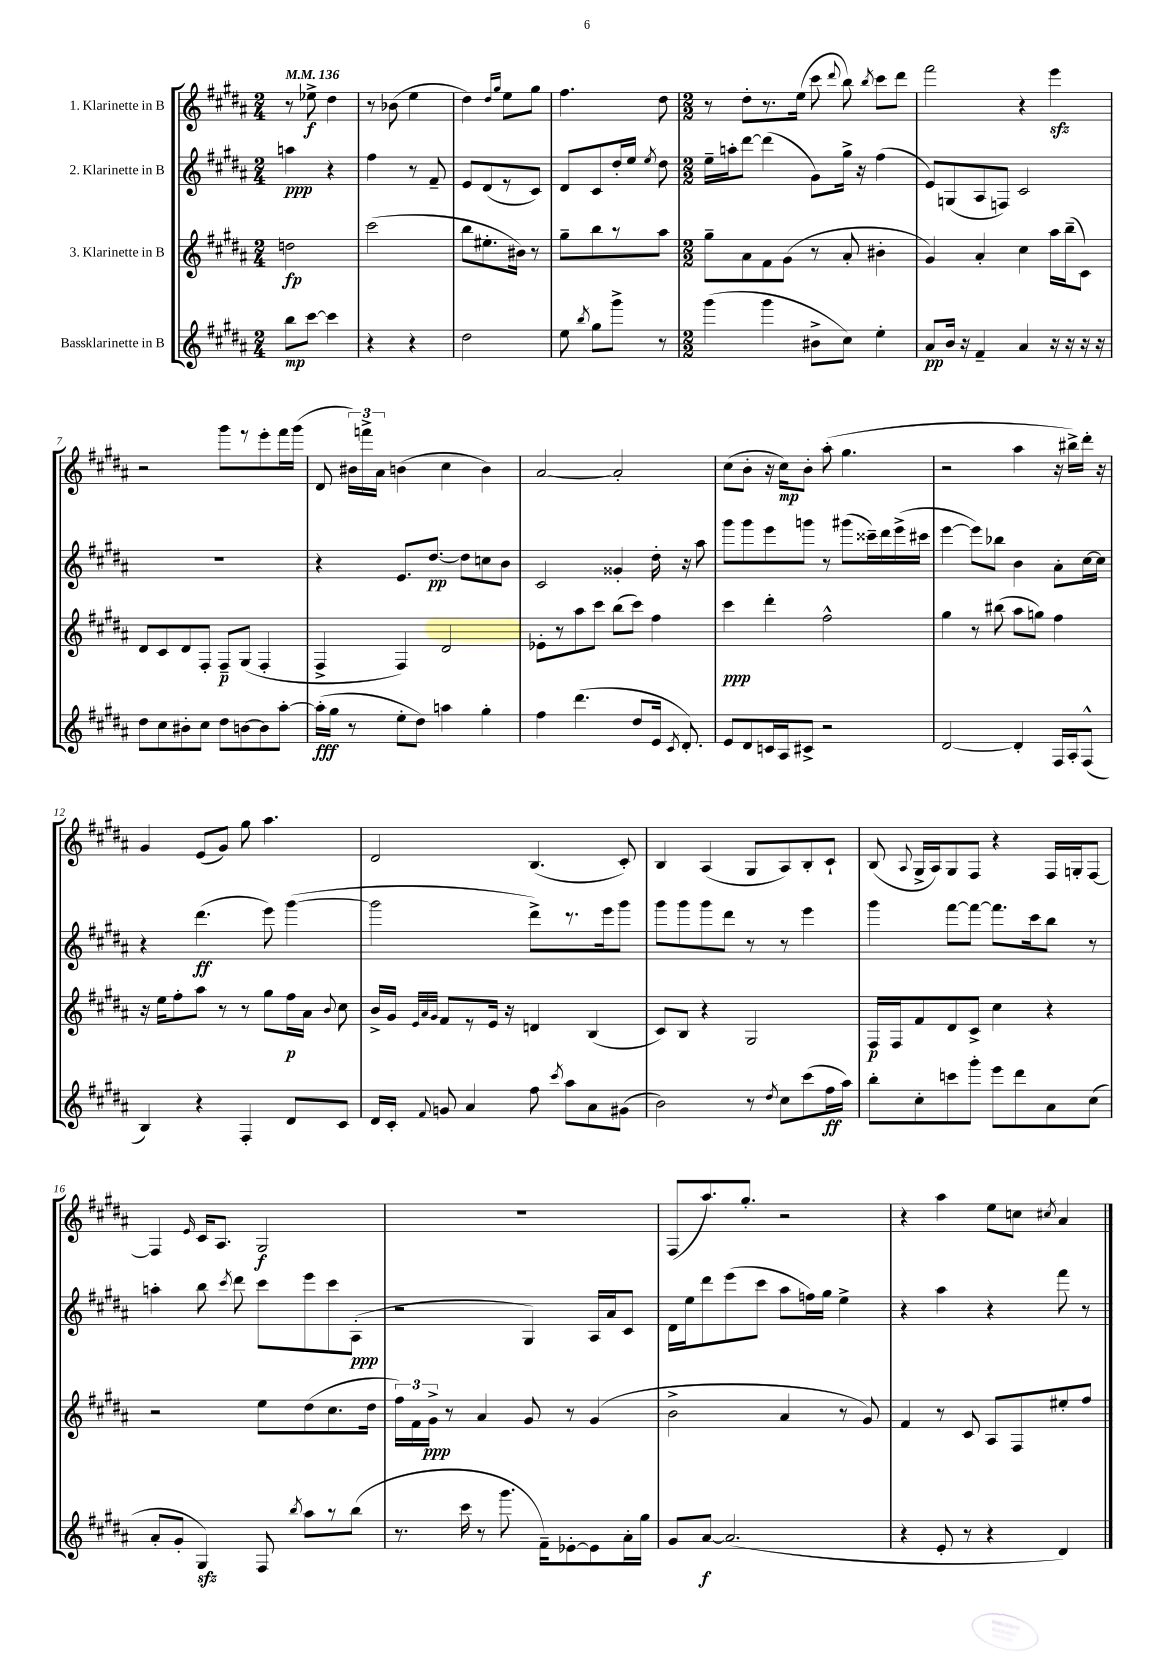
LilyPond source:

<<
\new StaffGroup <<
\new Staff = "s0" \with { instrumentName = "1. Klarinette in B" } {
    \clef treble \key b \major \numericTimeSignature \time 2/4 \tempo 4 = 136
    \autoBeamOff r8 ees''8->\f dis''4 |
    r8 bes'8( e''4 |
    dis''4) \grace { dis''16[ gis''16] } e''8[ gis''8] |
    fis''4. dis''8 |
    \numericTimeSignature \time 2/2 r8 dis''8[-. r8. e''16]( cis'''8 \appoggiatura { dis'''8 } b''8) \acciaccatura { b''8 } cis'''8[ dis'''8] |
    fis'''2 r4 e'''4\sfz |
    r2 gis'''8[ r8 e'''8-. fis'''16 gis'''16]( |
    dis'8 \tuplet 3/2 { bis'16[) f'''16-> ais'16] } b'4( cis''4 b'4) |
    ais'2~ ais'2-. |
    cis''8[( b'8]-. r16 cis''16[\mp) b'8]-. ais''8-.( gis''4. |
    r2 ais''4 r16 bis''16[->) dis'''16]-. r16 |
    gis'4 e'8[( gis'8]) gis''8 ais''4. |
    dis'2 b4.( cis'8-.) |
    b4 ais4( gis8[ ais8) b8-. cis'8]-! |
    b8( \appoggiatura { ais8 } gis16[-> ais16) gis8 fis8] r4 fis16[ g16-. fis8]~ |
    fis4 \grace { e'16 } cis'16[ ais8.] gis2\f |
    R1 |
    fis8[( ais''8.) gis''8.]-. r2 |
    r4 ais''4 e''8[ c''8] \acciaccatura { cis''8 } ais'4 \bar "|." |
}
\new Staff = "s1" \with { instrumentName = "2. Klarinette in B" } {
    \clef treble \key b \major \numericTimeSignature \time 2/4
    \autoBeamOff a''4\ppp r4 |
    fis''4 r8 fis'8-- |
    e'8[ dis'8( r8 cis'8]) |
    dis'8[ cis'8 dis''16-. e''16] \acciaccatura { e''8 } dis''8 |
    \numericTimeSignature \time 2/2 e''16[-- a''16-. dis'''8]~ dis'''4( gis'8[) gis''16]-> r16 fis''4( |
    e'8[) g8( ais8 f8]) cis'2 |
    R1 |
    r4 e'8.[ dis''8.]~\pp dis''8[ c''8 b'8] |
    cis'2 gisis'4-. dis''16-. r16 ais''8 |
    gis'''8[ gis'''8 e'''8 g'''8] r8 gis'''8[( cisis'''16--) dis'''16 e'''16->( cis'''16] |
    e'''4~ e'''8[) bes''8] b'4 ais'8[-. cis''16~ cis''16] |
    r4 dis'''4.\ff( e'''8) gis'''4~( |
    gis'''2 dis'''8[->) r8. e'''16 gis'''8] |
    gis'''8[ gis'''8 gis'''8 dis'''8] r8 r8 e'''4 |
    gis'''4 fis'''8[~ fis'''8]~ fis'''8.[ cis'''16 b''8] r8 |
    a''4-. b''8 \acciaccatura { cis'''8 } dis'''8 cis'''8[ e'''8 cis'''8 ais8]-.\ppp( |
    r2 gis4) ais16[ ais'16 cis'8] |
    dis'16[ e''16 dis'''8 e'''8( cis'''8] ais''8[ f''16) gis''16] e''4-> |
    r4 ais''4 r4 fis'''8 r8 \bar "|." |
}
\new Staff = "s2" \with { instrumentName = "3. Klarinette in B" } {
    \clef treble \key b \major \numericTimeSignature \time 2/4
    \autoBeamOff d''2\fp |
    cis'''2( |
    b''8[ eis''8.-. bis'16]) r8 |
    gis''8[-- b''8 r8 ais''8] |
    \numericTimeSignature \time 2/2 gis''8[-- ais'8 fis'8 gis'8]( r8 ais'8-. bis'4-. |
    gis'4) ais'4-. cis''4 ais''16[ b''16--( cis'8]) |
    dis'8[ cis'8 dis'8 fis8]-. fis8[--\p gis8]( fis4-. |
    fis4-> fis4) dis'2 |
    ees'8[-. r8 ais''8 cis'''8] b''8[( cis'''8]) fis''4 |
    cis'''4\ppp dis'''4-. fis''2-^ |
    gis''4 r8 bis''8( ais''8[ g''8]) fis''4 |
    r16 e''16[ fis''8-. ais''8] r8 r8 gis''8[ fis''16\p ais'16] \appoggiatura { b'8 } cis''8 |
    b'16[-> gis'16] \grace { e'32[ ais'32 gis'32] } fis'8[ r8 e'16] r16 d'4 b4( |
    cis'8[) b8] r4 gis2 |
    fis16[\p fis16 fis'8 dis'8 cis'8]-> cis''4 r4 |
    r2 e''8[ dis''8( cis''8. dis''16] |
    \tuplet 3/2 { fis''16[) fis'16 gis'16]->\ppp } r8 ais'4 gis'8 r8 gis'4( |
    b'2-> ais'4 r8 gis'8) |
    fis'4 r8 cis'8 ais8[ fis8 eis''8-. fis''8] \bar "|." |
}
\new Staff = "s3" \with { instrumentName = "Bassklarinette in B" } {
    \clef treble \key b \major \numericTimeSignature \time 2/4
    \autoBeamOff b''8[\mp cis'''8]~ cis'''4 |
    r4 r4 |
    dis''2 |
    e''8 \acciaccatura { b''8 } gis''8[ gis'''8]-> r8 |
    \numericTimeSignature \time 2/2 gis'''4( gis'''4 bis'8[-> cis''8]) e''4-. |
    ais'8[\pp b'16] r16 fis'4-- ais'4 r16 r16 r16 r16 |
    dis''8[ cis''8 bis'8-. cis''8] dis''8[ b'8~ b'8 ais''8]~-. |
    ais''16[-.\fff( gis''16] r8 e''8[-. dis''8]) a''4 gis''4-. |
    fis''4 dis'''4.( dis''8[ e'16] \acciaccatura { cis'8 } dis'8.-.) |
    e'8[ dis'8 c'16 ais16 cis'8]-> r2 |
    dis'2~ dis'4-. fis16[ ais16-. fis8]-^( |
    b4) r4 fis4-. dis'8[ cis'8] |
    dis'16[ cis'16]-. \appoggiatura { fis'8 } g'8 ais'4 fis''8 \acciaccatura { cis'''8 } ais''8[ ais'8 gis'8]( |
    b'2) r8 \acciaccatura { dis''8 } cis''8[ cis'''8( fis''16\ff ais''16]) |
    b''8[-. cis''8-. c'''8 gis'''8]-. e'''8[ dis'''8 ais'8 cis''8]( |
    ais'8[-. gis'8]-. gis4\sfz) fis8 \acciaccatura { b''8 } ais''8[ r8 b''8]( |
    r8. cis'''16 r8 gis'''8. fis'16[--) ees'8~-. ees'8 ais'16-. gis''16] |
    gis'8[ ais'8]~\f ais'2.( |
    r4 e'8-. r8 r4 dis'4) \bar "|." |
}
>>
>>
